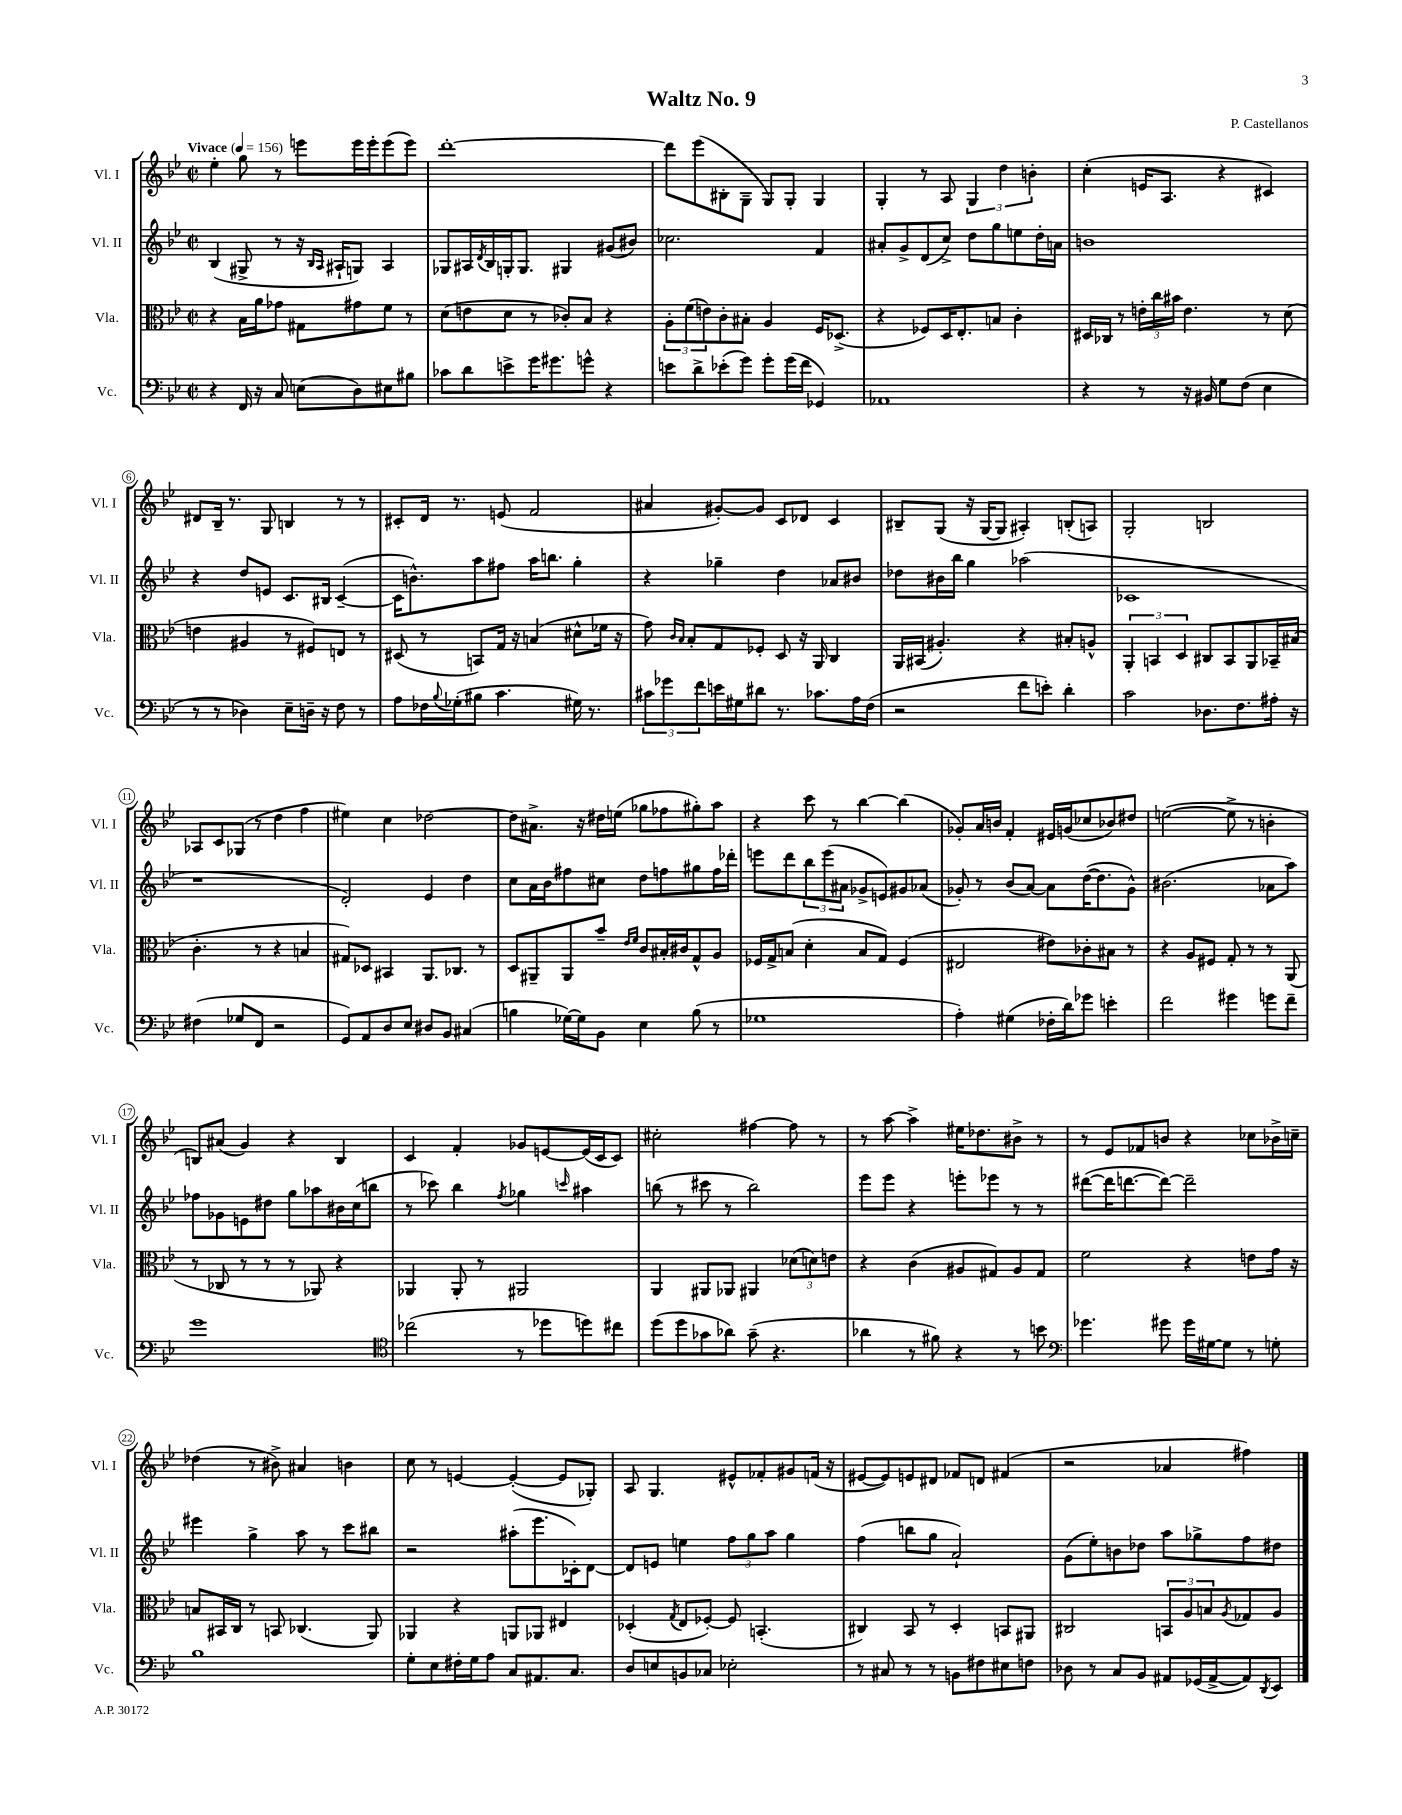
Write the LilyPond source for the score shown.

\header { title = "Waltz No. 9" composer = "P. Castellanos" }
<<
\new StaffGroup <<
\new Staff = "s0" \with { instrumentName = "Vl. I" shortInstrumentName = "Vl. I" } {
    \clef treble \key bes \major \defaultTimeSignature \time 2/2 \tempo "Vivace" 4 = 156
    ees''4-. g''8 r8 e'''8 e'''16 e'''16-. e'''8( e'''8) |
    d'''1~-. |
    d'''8 ees'''8( bis8-. g8-- g8) g8-. g4 |
    g4-. r8 a8 \tuplet 3/2 { g4 d''4 b'4-. } |
    c''4-.( e'16 a8. r4 cis'4) |
    dis'8 bes16-- r8. g8 b4 r8 r8 |
    cis'8-. d'16 r8. e'8( f'2 |
    ais'4 gis'8~-.) gis'8 c'8 des'8 c'4 |
    bis8-- g8( r16 g16~ g8 ais4-.) b8-.( a8) |
    g2-. b2 |
    aes8 c'8 ges8( r8 d''4 f''4 |
    eis''4) c''4 des''2~ |
    des''8 ais'8.-> r16 dis''16 e''16( ges''8 fes''8 gis''8-.) a''8 |
    r4 c'''8 r8 bes''4~ bes''4( |
    ges'8-.) a'16 b'16 f'4-. eis'16 g'16( ces''8 bes'8) dis''8 |
    e''2~( e''8-> r8 b'4-. |
    b8) ais'8( g'4) r4 b4 |
    c'4 f'4-. ges'8 e'8~ e'16( c'16 c'8) |
    cis''2-. fis''4~ fis''8 r8 |
    r8 a''8~ a''4-> eis''16 des''8. bis'8-> r8 |
    r8 ees'8 fes'8 b'8 r4 ces''8 bes'16-> c''16-- |
    des''4( r8 bis'8->) ais'4 b'4 |
    c''8 r8 e'4~ e'4~-.( e'8 ges8-.) |
    a8 g4. eis'8-^ fes'8-. gis'8 f'16( r16 |
    eis'8~ eis'8) e'8 dis'8 fes'8 d'8 fis'4( |
    r2 aes'4 fis''4) \bar "|." |
}
\new Staff = "s1" \with { instrumentName = "Vl. II" shortInstrumentName = "Vl. II" } {
    \clef treble \key bes \major \defaultTimeSignature \time 2/2
    bes4( gis8-> r8 r16 \grace { bes16 a16 } ais16-! g8) ais4 |
    ges8 ais16 \acciaccatura { d'8 } bes16 g16-. g8. gis4 gis'8( bis'8) |
    ces''2. f'4 |
    ais'8-. g'8-> d'8( c''8->) d''8 g''8 e''8 d''16-. a'16 |
    b'1 |
    r4 d''8 e'8 c'8. bis16 c'4~--( |
    c'16 b'8.-^) a''8 fis''8 a''16 b''8. g''4-. |
    r4 ges''4-- d''4 aes'8 bis'8 |
    des''8 bis'16 bes''16 g''4 aes''2( |
    ces'1 |
    r1 |
    d'2-.) ees'4 d''4 |
    c''8 a'16 bes'16 fis''8 cis''8 d''8 f''8 gis''8 f''16 des'''16-. |
    e'''8 d'''8 \tuplet 3/2 { bes''8 e'''8( ais'8 } ges'8-> e'8) gis'8 aes'8( |
    ges'8-.) r8 bes'8( a'8~) a'8 d''16~( d''8. ges'8-^) |
    bis'2.( aes'8 a''8) |
    fes''8 ges'8 e'8 dis''8 g''8 aes''8 bis'16 c''16( b''8 |
    r8 ces'''8) bes''4 \acciaccatura { f''8 } ges''4 \grace { c'''16 } ais''4 |
    b''8( r8 cis'''8 r8 b''2) |
    ees'''8 ees'''8 r4 e'''8-. ees'''8 r8 r8 |
    dis'''8~( dis'''16 d'''8.~ d'''8~) d'''2-- |
    eis'''4 g''4-> a''8 r8 c'''8 bis''8 |
    r2 ais''8-.( ees'''8. ces'16-.) d'8~ |
    d'8 e'8 e''4 \tuplet 3/2 { f''8 g''8 a''8 } g''4 |
    f''4( b''8 g''8 a'2-!) |
    g'8( ees''8-.) b'8 des''8 a''8 ges''8-> f''8 dis''8 \bar "|." |
}
\new Staff = "s2" \with { instrumentName = "Vla." shortInstrumentName = "Vla." } {
    \clef alto \key bes \major \defaultTimeSignature \time 2/2
    r4 bes16 a'16 ges'8 gis8 gis'8 f'8 r8 |
    d'8( e'8 d'8 r8 ces'8-.) bes8 r4 |
    \tuplet 3/2 { a8-. f'8( e'8) } c'8-. bis8-. a4 f16 des8.->( |
    r4 fes8) d16 ees8.-. b8 c'4-. |
    dis16 ces16 r8 \tuplet 3/2 { e'16-. c''16 bis'16 } e'4. r8 d'8( |
    e'4 ais4 r8 fis8) e8 r8 |
    dis8( r8 b,8) g16 r16 b4( dis'8-^ fes'16 r16 |
    g'8) \grace { c'16 bes16 } bes8-. g8 fes8-. d8 r16 a,16 c4 |
    a,16 bis,16( ais4.-.) r4 bis8-. a8-^ |
    \tuplet 3/2 { a,4-. b,4 d4 } cis8 b,8 a,8 bes,16-- bis16( |
    c'4.-. r8 r4 b4 |
    gis8) des8 bis,4 a,8. ces8. r8 |
    d8 ais,8-- ais,8 bes'8-- \grace { ees'16 f'16 } c'8 bis16-. cis'16 g8-^ a8 |
    fes16 g16-> b8( d'4-. b8 g8) fes4( |
    eis2 eis'8) ces'8-. bis8 r8 |
    r4 a8 fis8 g8-. r8 r8 a,8( |
    r8 ces8 r8 r8 r8 aes,8) r4 |
    aes,4 aes,8-. r8 ais,2 |
    a,4 ais,8 aes,8 ais,4 \tuplet 3/2 { des'8( d'8) e'8 } |
    r4 c'4( ais8 gis8) ais8 gis8 |
    f'2 r4 e'8 g'16 r16 |
    b8 bis,16 c16 r8 b,8 ces4.( a,8) |
    aes,4 r4 a,8 aes,8 eis4 |
    des4-.( \acciaccatura { g8 } ees8 fes8~-.) fes8 b,4.-.( |
    cis4) bes,8 r8 d4-. b,8 ais,8 |
    cis2 \tuplet 3/2 { b,8 a8 b8 } \acciaccatura { a8 } ges8 a8 \bar "|." |
}
\new Staff = "s3" \with { instrumentName = "Vc." shortInstrumentName = "Vc." } {
    \clef bass \key bes \major \defaultTimeSignature \time 2/2
    r4 f,16 r16 c8 e8( d8) eis8 bis8 |
    ces'8 d'8 e'8-> g'16 gis'8. g'8-^ r4 |
    e'8 d'8-> ees'8-.( g'8) g'8-. g'16( f'16 ges,4) |
    aes,1 |
    r4 r8 r16 bis,16 g8 f8( ees4 |
    r8 r8 des4) ees8-- d16-- r16 f8 r8 |
    a8 fes16 \appoggiatura { bes8 } ges16-.( bis8 c'4. gis16) r8. |
    \tuplet 3/2 { cis'8 ges'8 f'8 } e'16 gis16 dis'8 r8. ces'8. a16 f16( |
    r2 f'8 e'8-.) d'4-. |
    c'2 des8. f8. ais16-. r16 |
    fis4( ges8 f,8 r2 |
    g,8) a,8 d8 ees8 dis8 bes,8 cis4( |
    b4 ges16~) ges16 bes,8 ees4 b8( r8 |
    ges1 |
    a4-.) gis4( fes16-. d'16) ges'8 e'4-. |
    f'2 gis'4 g'8 f'8-- |
    g'1 |
    \clef tenor ces''2( r8 des''8 d''8) cis''8 |
    d''8( d''8 ges'8 aes'8) ges'8--( r4. |
    aes'4 r8 fis'8) r4 r8 b'8 |
    \clef bass ges'4. gis'8 gis'16 gis16~ gis8 r8 g8-. |
    bes1 |
    g8-. ees8 fis16-. g16 a8 c8 ais,8. c8. |
    d8 e8 b,8 ces8 ees2-. |
    r8 cis8 r8 r8 b,8 fis8 eis8 f8 |
    des8 r8 c8 bes,8 ais,8 ges,16( ais,16~-> ais,8) \acciaccatura { d,8 } ees,8 \bar "|." |
}
>>
>>
\layout { \context { \Score \override BarNumber.stencil = #(make-stencil-circler 0.1 0.3 ly:text-interface::print) } }
